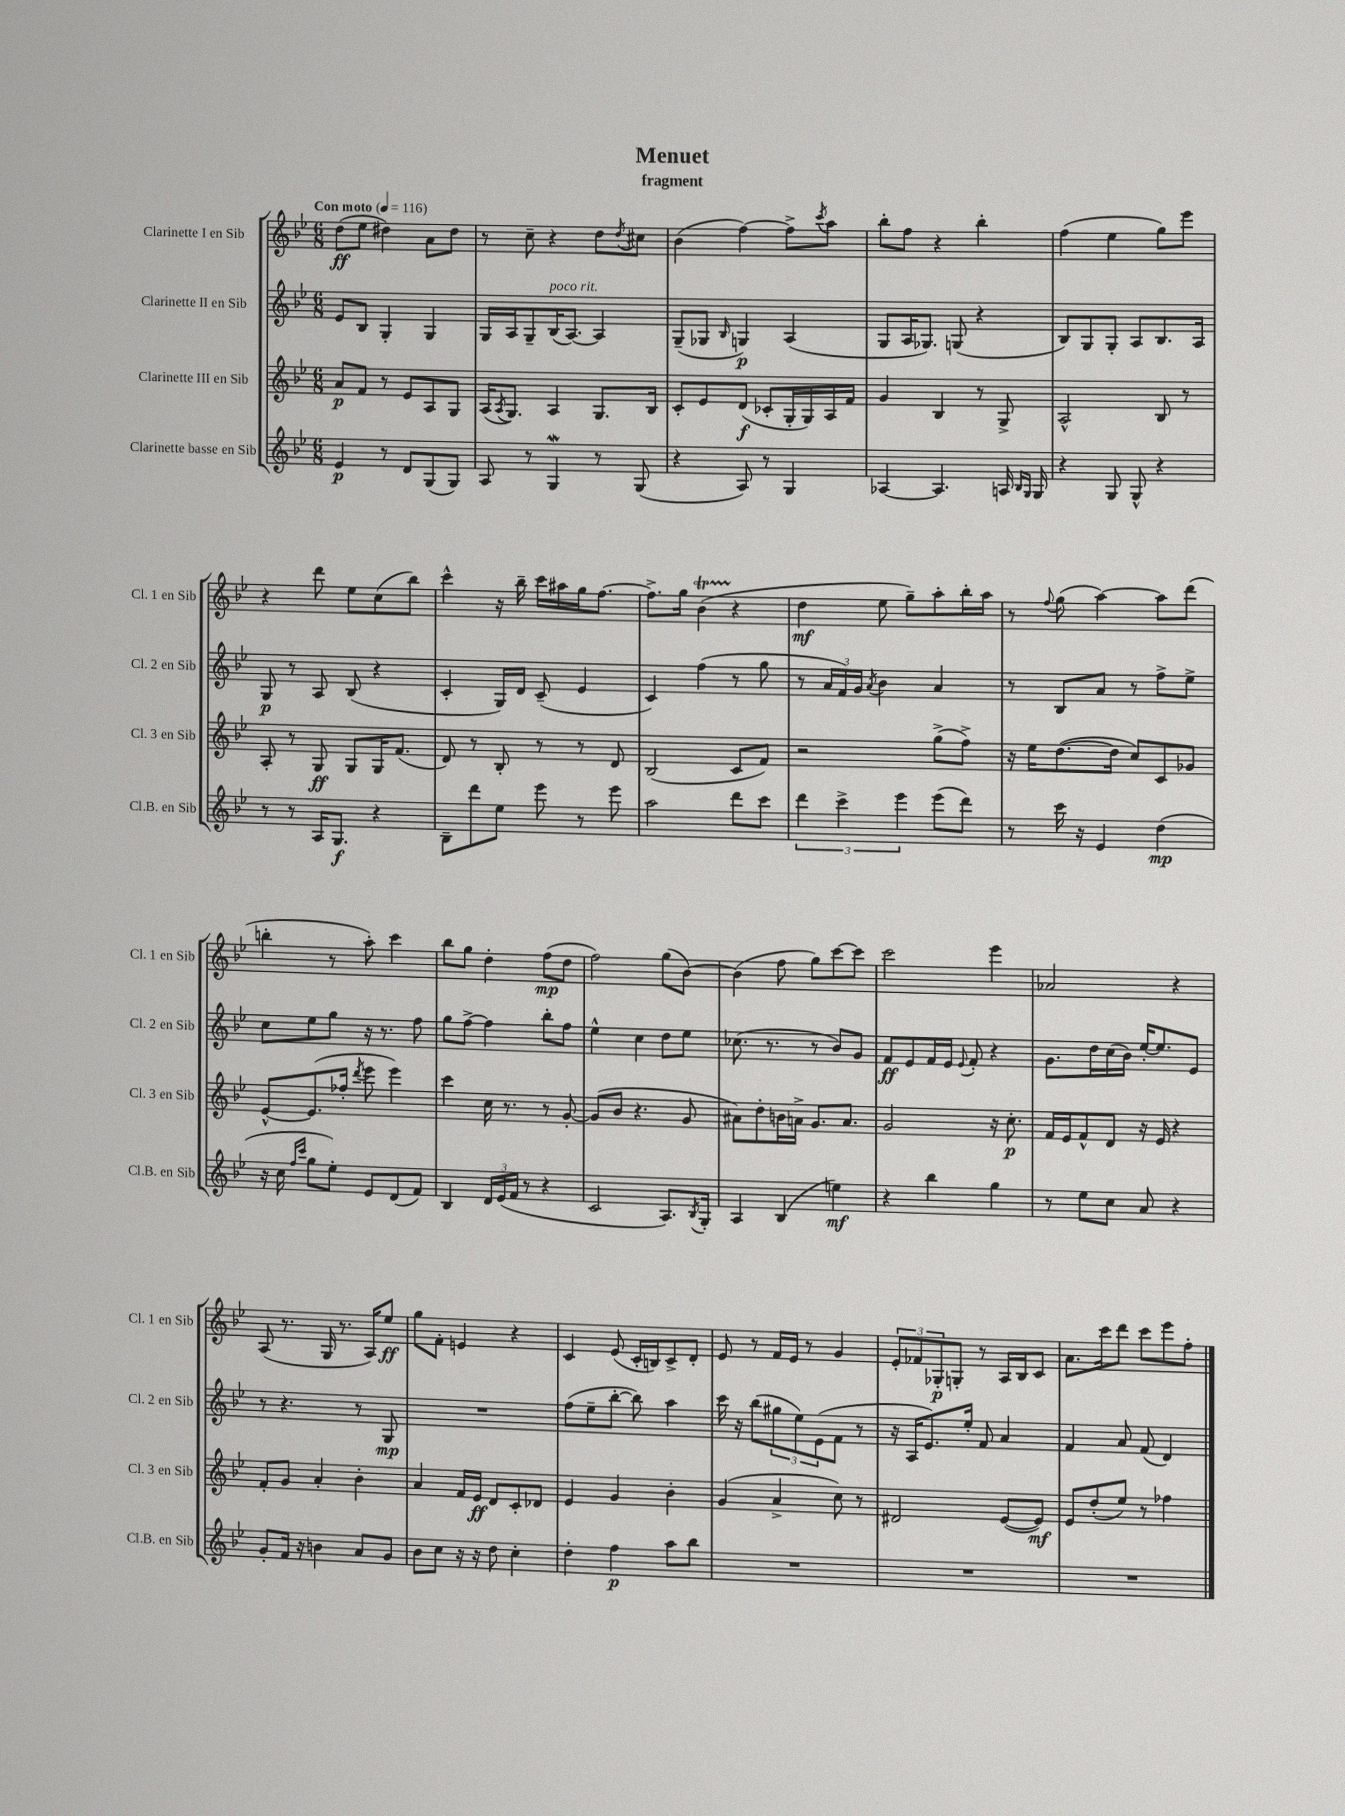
\header { title = "Menuet" subtitle = "fragment" }
<<
\new StaffGroup <<
\new Staff = "s0" \with { instrumentName = "Clarinette I en Sib" shortInstrumentName = "Cl. 1 en Sib" } {
    \clef treble \key bes \major \numericTimeSignature \time 6/8 \tempo "Con moto" 4 = 116
    d''8\ff( ees''8 dis''4) a'8 dis''8 |
    r8 c''8-- r4 d''8 \acciaccatura { d''8 } cis''8 |
    bes'4( f''4~) f''8-> \acciaccatura { c'''8 } a''8 |
    bes''8-. f''8 r4 bes''4-. |
    f''4( ees''4 g''8) ees'''8 |
    r4 d'''8 ees''8 c''8( bes''8) |
    c'''4-^ r16 bes''16-- c'''16 ais''16 g''16 f''8.~ |
    f''8.-> g''16 bes'4\startTrillSpan( r4\stopTrillSpan |
    d''4\mf ees''8 g''8--) a''8-. bes''16-. a''16 |
    r8 \appoggiatura { f''8 } g''8( a''4~) a''8 d'''8( |
    b''4-. r8 a''8-.) c'''4 |
    bes''8 g''8 d''4-. f''8\mp( d''8 |
    f''2) g''8( bes'8~) |
    bes'4( f''8 g''8) c'''8~ c'''8 |
    c'''2 ees'''4 |
    aes'2 r4 |
    a8( r8. g16 r8. a16) ees''8\ff |
    g''8 f'8-. e'4 r4 |
    c'4 ees'8( c'16-. b16) c'8-> d'8-. |
    ees'8 r8 f'16 ees'16 r8 g'4 |
    \tuplet 3/2 { ees'8-. fes'8 ges8-.\p } g8-. r8 a16 bes16 c'8 |
    a'8. c'''16 d'''8 c'''8 ees'''8 f''8-. \bar "|." |
}
\new Staff = "s1" \with { instrumentName = "Clarinette II en Sib" shortInstrumentName = "Cl. 2 en Sib" } {
    \clef treble \key bes \major \numericTimeSignature \time 6/8
    ees'8 bes8 g4-. g4 |
    g16 a16 g8-- bes16^\markup { \italic "poco rit." }( a8.~) a4 |
    g8--( ges8 \grace { bes16 } g4\p) a4( |
    g8 a16 ges8.) g8( r4 |
    bes8) g8 g8-. a8 bes8. a16 |
    g8\p r8 a8 bes8( r4 |
    c'4-. g16) d'16 c'8--( ees'4 |
    c'4) f''4( r8 g''8 |
    r8 \tuplet 3/2 { a'16 f'16) g'16 } \acciaccatura { a'8 } bes'4 a'4 |
    r8 bes8 a'8 r8 f''8-> ees''8-> |
    c''8 ees''8 g''8 r16 r8. f''8 |
    g''8 f''8~-> f''4 bes''8-. f''8 |
    ees''4-^ c''4 d''8 ees''8 |
    ces''8.( r8. r8 bes'8) g'8 |
    f'8\ff ees'8 f'16 ees'16 \appoggiatura { ees'8 } f'8-. r4 |
    g'8. d''16 c''16( bes'16) ees''16~-. ees''8. ees'8 |
    r8 r4. r8 g8\mp |
    R2. |
    f''8( ees''8-- bes''8~-. bes''8) a''4 |
    c'''16 r16 bes''8( \tuplet 3/2 { gis''8 ees''8) ees'8( } f'8 r8 |
    r16 a16 ees'8.) ees''16-. f'8 a'4 |
    f'4 a'8 f'8( d'4) \bar "|." |
}
\new Staff = "s2" \with { instrumentName = "Clarinette III en Sib" shortInstrumentName = "Cl. 3 en Sib" } {
    \clef treble \key bes \major \numericTimeSignature \time 6/8
    a'8\p f'8 r8 ees'8 a8 g8 |
    a16( \acciaccatura { a8 } g8.) a4 g8. bes16 |
    c'8-. ees'8 d'8\f( ces'8-. g16-. g16) a16 f'16 |
    g'4 bes4 r8 g8-> |
    a2-^ bes8 r8 |
    a8-. r8 g8\ff g8 g16 f'8.( |
    d'8) r8 bes8-. r8 r8 d'8 |
    bes2( c'8 f'8) |
    r2 g''8->( f''8->) |
    r16 ees''16 d''8.~( d''16 c''8) c'8 ges'8 |
    ees'8~-^ ees'8.( fes''16-. \acciaccatura { d'''8 } ees'''8 ees'''4) |
    c'''4 c''16 r8. r8 g'8~-. |
    g'8( bes'8 r4. g'8 |
    ais'8) d''8-. b'16 a'16-> g'8. a'8. |
    g'2 r16 c''8.-.\p |
    f'16 ees'16 f'8-^ d'8 r16 ees'16 r4 |
    f'8-. g'8 a'4-. bes'4-. |
    a'4 f'16 ees'16\ff d'8 c'8-. des'8 |
    ees'4 g'4 bes'4-. |
    g'4( a'4-> c''8) r8 |
    dis'2 ees'8~( ees'8\mf) |
    ees'8 d''8-.( ees''8) r8 fes''4 \bar "|." |
}
\new Staff = "s3" \with { instrumentName = "Clarinette basse en Sib" shortInstrumentName = "Cl.B. en Sib" } {
    \clef treble \key bes \major \numericTimeSignature \time 6/8
    ees'4\p r8 d'8 g8( g8) |
    a8 r8 g4\mordent r8 g8( |
    r4 a8) r8 g4 |
    aes4~ aes4. a16 \grace { bes16 g16 } g16 |
    r4 g8 g8-^ r4 |
    r8 r8 a16 g8.\f r4 |
    bes8-- d'''8 ees''8 ees'''8 r8 ees'''8 |
    a''2 d'''8 c'''8 |
    \tuplet 3/2 { d'''4 c'''4-> ees'''4 } ees'''8( d'''8) |
    r8 c'''16 r16 ees'4 d''4\mp( |
    r16 c''16 \grace { f''16 c'''16 } g''8 ees''8-.) ees'8 d'8( f'8) |
    bes4 \tuplet 3/2 { d'16 ees'16( f'16 } r8 r4 |
    c'2 a8.) \acciaccatura { bes8 } g16-. |
    a4 bes4( e''4\mf) |
    r4 bes''4 g''4 |
    r8 ees''8 c''8 a'8 r4 |
    g'8-. f'16 r16 b'4 a'8 g'8 |
    bes'8 c''8 r16 r16 d''8 c''4-. |
    d''4-. f''4\p a''8 bes''8 |
    R2. |
    R2. |
    R2. \bar "|." |
}
>>
>>
\layout { \context { \Score \remove "Bar_number_engraver" } }
